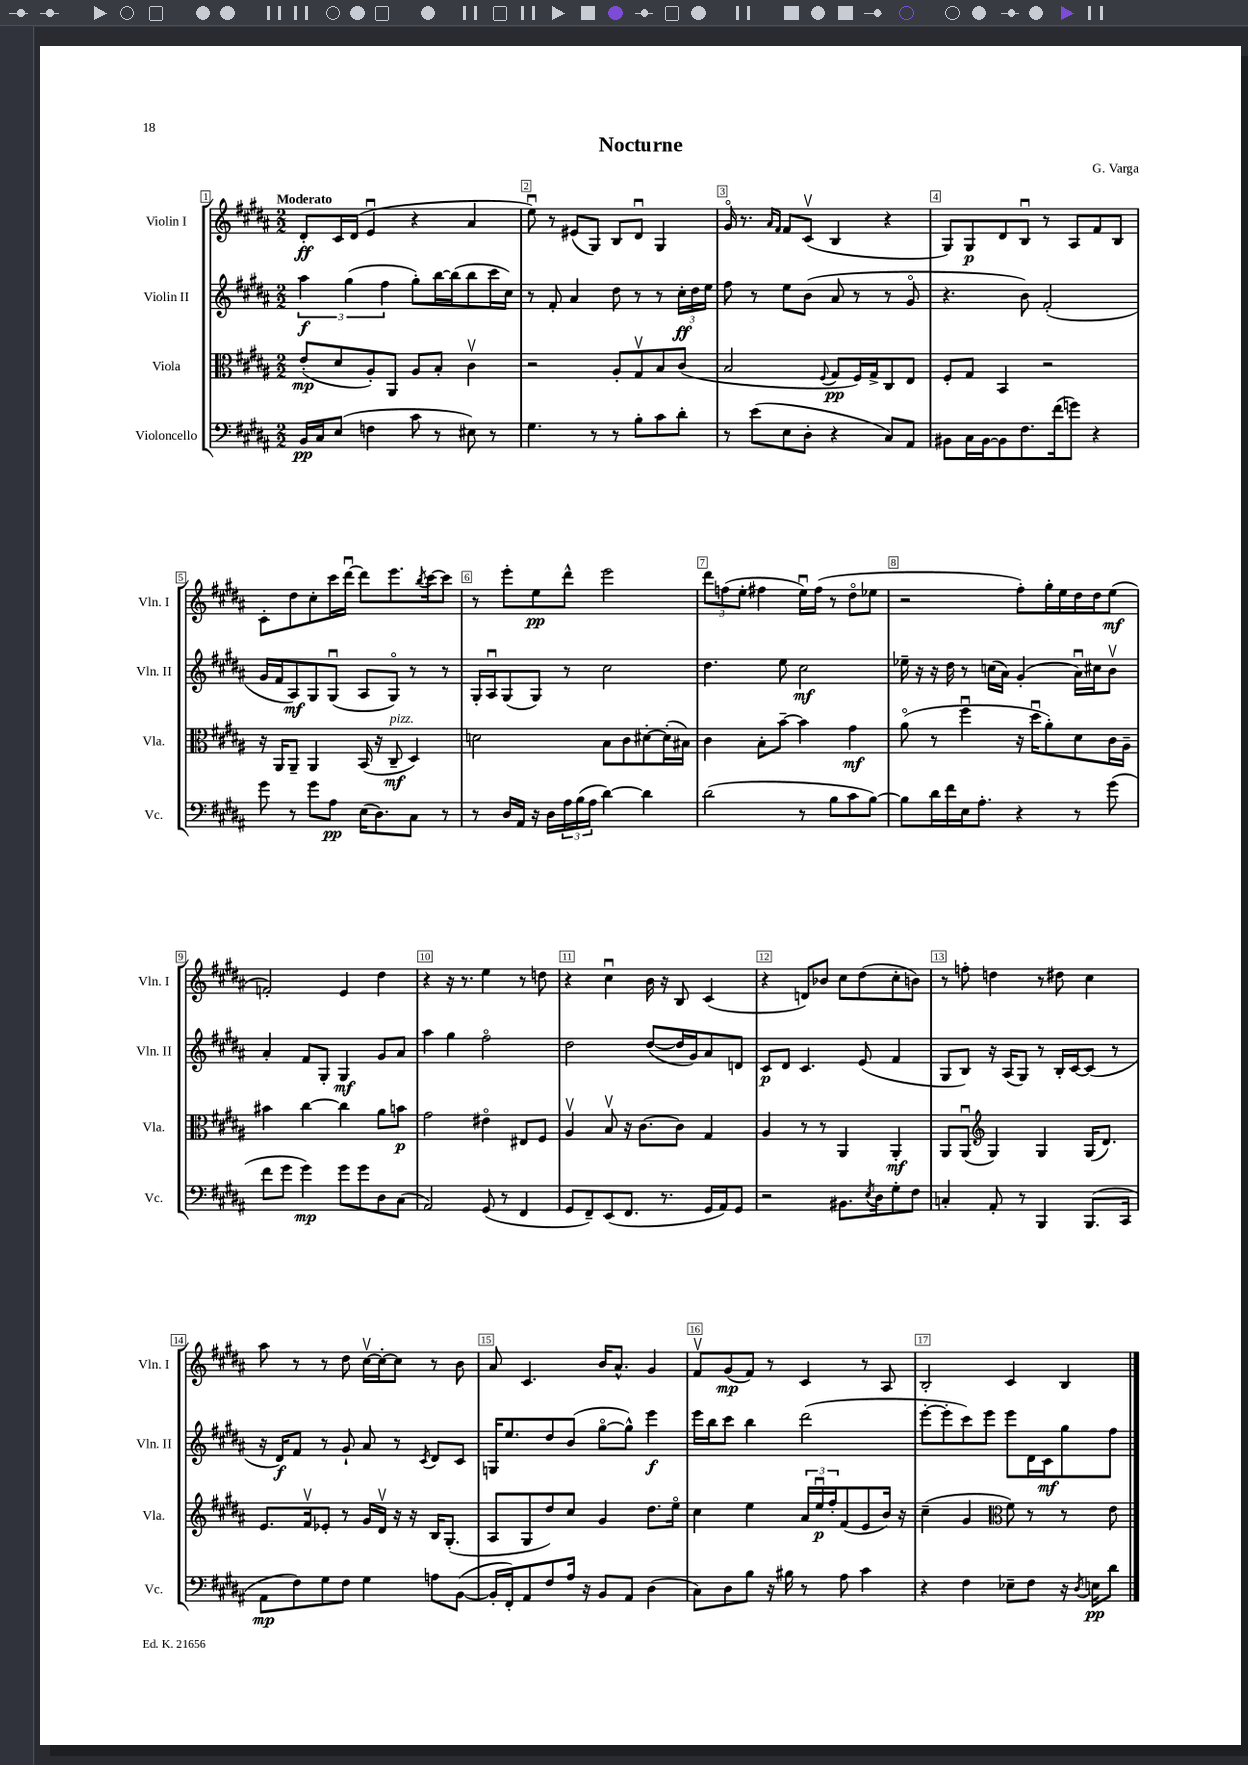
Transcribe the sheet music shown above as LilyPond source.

\header { title = "Nocturne" composer = "G. Varga" }
<<
\new StaffGroup <<
\new Staff = "s0" \with { instrumentName = "Violin I" shortInstrumentName = "Vln. I" } {
    \clef treble \key b \major \numericTimeSignature \time 2/2 \tempo "Moderato"
    dis'8-.\ff cis'16 dis'16( e'4\downbow r4 ais'4 |
    e''8\downbow) r8 eis'8( gis8) b8 dis'8\downbow gis4 |
    gis'16\flageolet r8. \grace { ais'16 fis'16 } fis'8 cis'8\upbow( b4 r4 |
    gis8) gis8\p dis'8 b8\downbow r8 ais8 fis'8 b8 |
    cis'8-. dis''8 cis''8-. cis'''16 dis'''16~\downbow dis'''8 e'''8. \acciaccatura { b''8 } cis'''16~ cis'''8 |
    r8 e'''8-. e''8\pp dis'''8-^ e'''2 |
    \tuplet 3/2 { dis'''8 f''8( e''8-. } fis''4 e''16\downbow) fis''16( r8 dis''8\flageolet ees''8 |
    r2 fis''8-.) gis''16-. e''16 dis''16 dis''16 e''8\mf( |
    f'2-.) e'4 dis''4 |
    r4 r16 r8. e''4 r8 d''8 |
    r4 cis''4\downbow b'16 r16 b8 cis'4( |
    r4 d'8) bes'8 cis''8 dis''8( cis''8-. b'8) |
    r8 f''8-. d''4 r8 dis''8 cis''4 |
    ais''8 r8 r8 dis''8 cis''16~\upbow cis''16~-. cis''8 r8 b'8 |
    ais'8 cis'4. b'16 ais'8.-^ gis'4 |
    fis'8\upbow gis'8\mp( fis'8) r8 cis'4 r8 ais8 |
    b2-. cis'4 b4 \bar "|." |
}
\new Staff = "s1" \with { instrumentName = "Violin II" shortInstrumentName = "Vln. II" } {
    \clef treble \key b \major \numericTimeSignature \time 2/2
    \tuplet 3/2 { ais''4\f gis''4( fis''4 } gis''8-.) b''16~ b''16( b''8 cis'''16 cis''16) |
    r8 fis'8-. ais'4 dis''8 r8 r8 \tuplet 3/2 { cis''16-.\ff dis''16 e''16 } |
    fis''8 r8 e''8 b'8( ais'8 r8 r8 gis'8\flageolet |
    r4. b'8) fis'2-.( |
    gis'16 fis'16 ais8\mf) gis8 gis8\downbow( ais8 gis8\flageolet) r8 r8 |
    gis16-. ais16\downbow gis8( gis8) r8 cis''2 |
    dis''4. e''8 cis''2\mf |
    ees''16-- r16 r16 dis''16 r8 c''16( ais'16) gis'4-.( ais'16\downbow) cis''16 b'8\upbow |
    ais'4-. fis'8 gis8-. gis4\mf gis'8 ais'8 |
    ais''4 gis''4 fis''2\flageolet |
    dis''2 dis''8~( dis''16 gis'16) ais'8 d'8 |
    cis'8\p dis'8 cis'4. e'8( fis'4 |
    gis8 b8) r16 ais16( gis8) r8 b16-. cis'16~ cis'8( r8 |
    r16 dis'16\f) fis'8 r8 gis'8-! ais'8 r8 \acciaccatura { cis'8 } dis'8 cis'8 |
    g16 e''8. dis''8 b'8( gis''8~\flageolet gis''8-^) e'''4\f |
    e'''16 b''16 cis'''8 b''4 dis'''2( |
    e'''8~-. e'''8-. cis'''8) e'''8 e'''8 dis'16 cis'16\mf gis''8 fis''8 \bar "|." |
}
\new Staff = "s2" \with { instrumentName = "Viola" shortInstrumentName = "Vla." } {
    \clef alto \key b \major \numericTimeSignature \time 2/2
    e'8-.\mp( dis'8 ais8-.) ais,8 ais8 b8-. cis'4\upbow |
    r2 ais8-. gis8\upbow b8 cis'8( |
    b2 \appoggiatura { fis8 } gis8\pp fis16) gis16-> cis8 e8 |
    fis8-. gis8 b,4 r2 |
    r16 ais,16 ais,8-- ais,4 b,16( r16 cis8--\mf^\markup { \italic "pizz." } dis4) |
    d'2 b8 cis'8 dis'8~-. dis'16-.( bis16) |
    cis'4 b8-. b'8~-- b'4 gis'4\mf |
    ais'8\flageolet( r8 fis''4\downbow r16 dis''16\downbow ais'8-.) dis'8 cis'16 ais16-- |
    bis'4 cis''4~ cis''4 ais'8 b'8\p |
    gis'2 eis'4\flageolet eis8 fis8 |
    ais4\upbow b8\upbow r16 cis'8.~ cis'8 gis4 |
    ais4 r8 r8 ais,4 ais,4-.\mf |
    ais,8 ais,8\downbow( \clef treble gis4) gis4 gis16( dis'8.) |
    e'8. fis'16\upbow ees'8-. r8 gis'16 dis'16\upbow r16 r16 b16 gis8.-.( |
    ais8 gis8 dis''8) cis''8 gis'4 dis''8. e''16\flageolet |
    cis''4 e''4 \tuplet 3/2 { ais'16 e''16\downbow\p fis''16-. } fis'8( e'8 b'16) r16 |
    cis''4--( gis'4 \clef alto fis'8) r8 r8 e'8 \bar "|." |
}
\new Staff = "s3" \with { instrumentName = "Violoncello" shortInstrumentName = "Vc." } {
    \clef bass \key b \major \numericTimeSignature \time 2/2
    b,16\pp cis16 e8( f4 cis'8 r8 eis8) r8 |
    gis4. r8 r8 b8-. cis'8 dis'8-. |
    r8 e'8( e8 dis8-. r4 cis8) ais,8 |
    bis,8 cis16 bis,16~ bis,8 fis8. fis'16( g'8) r4 |
    gis'8 r8 gis'8 ais8\pp e16( dis8.) cis8 r8 |
    r8 dis16 ais,16 r16 dis16 \tuplet 3/2 { ais16 b16( ais16 } dis'4~) dis'4 |
    dis'2( r8 b8 cis'8 b8~) |
    b8 dis'16 fis'16 e16 ais8.-. r4 r8 gis'8( |
    fis'8 gis'8 gis'4\mp) gis'8 gis'8 dis8 cis8( |
    ais,2) gis,8( r8 fis,4 |
    gis,8 fis,8--) e,8( fis,8. r8. gis,16 ais,16) gis,8 |
    r2 bis,8. \acciaccatura { e8 } dis16 gis8-. fis8 |
    c4-. ais,8-. r8 b,,4 b,,8.( cis,16 |
    ais,8\mp fis8) gis8 fis8 gis4 a8 b,8~( |
    b,16-. fis,16-.) ais,8 fis8 ais16 r16 b,8 ais,8 dis4( |
    cis8) dis8 b8 r16 bis16 r8 ais8 cis'4 |
    r4 fis4 ees8-- fis8 r16 \acciaccatura { dis8 } e16\pp dis'8 \bar "|." |
}
>>
>>
\layout { \context { \Score \override BarNumber.break-visibility = ##(#f #t #t) barNumberVisibility = #all-bar-numbers-visible \override BarNumber.stencil = #(make-stencil-boxer 0.1 0.3 ly:text-interface::print) } }
